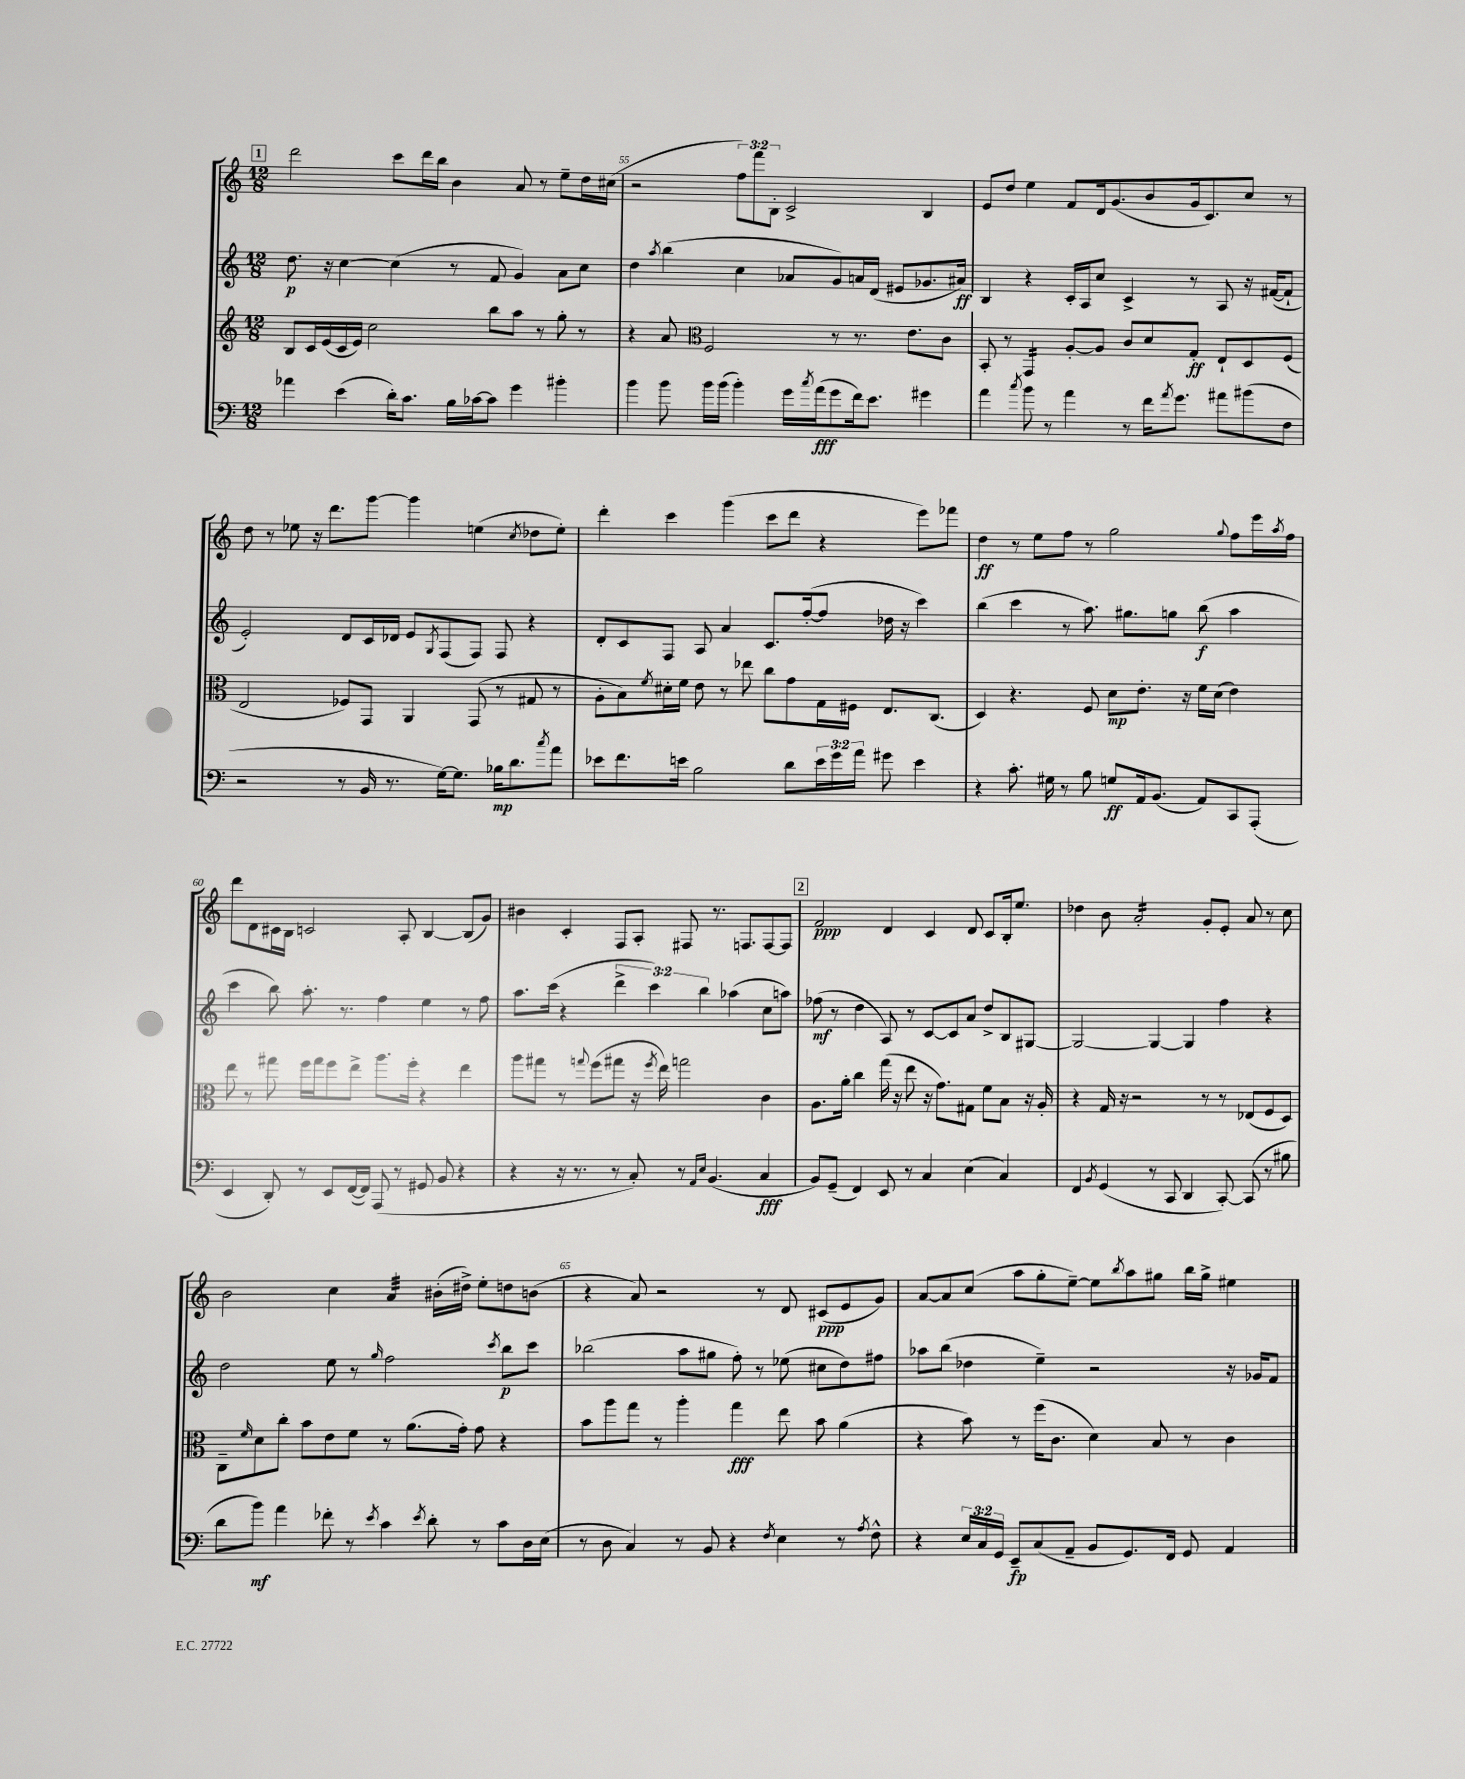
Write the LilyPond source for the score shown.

<<
\new StaffGroup <<
\new Staff = "s0" {
    \clef treble \key c \major \numericTimeSignature \time 12/8 \override Staff.TupletNumber.text = #tuplet-number::calc-fraction-text
    \mark \markup { \box "1" } d'''2 c'''8 d'''16 b''16 b'4 a'8 r8 e''8-- d''16 cis''16( |
    r2 \tuplet 3/2 { f''8) f'''8 b8-. } c'2-> b4 |
    e'8 d''8 e''4 f'8 d'16 g'8.( b'8 g'16 c'8.) c''8 r8 |
    d''8 r8 ees''8 r16 d'''8. g'''8~ g'''4 e''4( \acciaccatura { c''8 } des''8 e''8-.) |
    d'''4-. c'''4 g'''4( c'''8 d'''8 r4 e'''8) fes'''8 |
    d''4\ff r8 e''8 f''8 r8 g''2 \appoggiatura { g''8 } f''8 e'''16 \acciaccatura { a''8 } f''16 |
    d'''8 d'8 cis'16 b16 c'2 a8-. b4~ b8( g'8) |
    bis'4 c'4-. f8 a8-. fis8 r8. f8. f8~ f8 |
    \mark \markup { \box "2" } f'2\ppp d'4 c'4 d'8 c'8 b16-. e''8. |
    des''4 b'8 a'2:16-. g'8-. e'8-. a'8 r8 c''8 |
    b'2 c''4 a'4:32 bis'16-.( dis''16->) e''8-. d''8 b'8( |
    r4 a'8) r2 r8 d'8 cis'8\ppp( e'8 g'8) |
    a'8~ a'8 c''8( a''8 g''8-. e''8~--) e''8 \acciaccatura { b''8 } a''8 gis''8 b''16 gis''16-> eis''4 \bar "|." |
}
\new Staff = "s1" {
    \clef treble \key c \major \numericTimeSignature \time 12/8 \override Staff.TupletNumber.text = #tuplet-number::calc-fraction-text
    \mark \markup { \box "1" } d''8.\p r16 c''4~ c''4( r8 f'8 g'4) a'8 c''8 |
    d''4 \acciaccatura { a''8 } b''4( c''4 aes'8 g'8) a'16 d'16( eis'8 ges'8. ais'16\ff) |
    b4 r4 c'16-. a16 c''8 c'4-> r8 a8 r16 fis'16~( fis'8-! |
    e'2-.) d'8 c'16 des'16 e'8 \acciaccatura { g8 } f8( f8) f8 r4 |
    d'8-. c'8 f8 a8 a'4 c'8. f''16~-.( f''8 des''16 r16 c'''4) |
    b''4( c'''4 r8 a''8.) gis''8. g''8 b''8\f( a''4 |
    c'''4 b''8) a''8.-. r8. f''4 e''4 r8 f''8 |
    a''8. c'''16( r4 \tuplet 3/2 { d'''4-> c'''4) b''4 } aes''4( c''8 a''8) |
    \mark \markup { \box "2" } fes''8\mf( r8 d''4 a8) r8 c'8~ c'8 a'8 d''8-> b8 gis8~ |
    gis2~ gis4~ gis4 f''4 r4 |
    d''2 e''8 r8 \grace { g''16 } f''2 \acciaccatura { c'''8 } b''8\p c'''8 |
    bes''2( a''8 gis''8 f''8-.) r8 ees''8( cis''8 d''8) fis''8 |
    aes''8 b''8( des''4 e''4--) r2 r16 ges'16 f'8 \bar "|." |
}
\new Staff = "s2" {
    \clef treble \key c \major \numericTimeSignature \time 12/8
    \mark \markup { \box "1" } b8 c'16 e'16( c'16 e'16) c''2 b''8 a''8 r8 g''8-. r8 |
    r4 a'8 \clef alto f2 r8 r8. e'8. c'8 |
    b,8-. r8 g,4:16 a8~-. a8 c'8 d'8 g8-.\ff e8-! d8 f8( |
    e2 fes8) g,8 a,4 g,8( r8 gis8 r8 |
    a8-. b8) \acciaccatura { f'8 } dis'16-. f'16 e'8 r8 ees''8 c''8 g'8 g16 fis16 e8. c8.( |
    d4) r4. f8 d'8\mp e'8.-. r16 f'16 d'16( e'4) |
    e''8 r8 gis''8 f''16 gis''16 f''8 e''8-> a''8. f''16-. r4 e''4 |
    a''8 gis''8 r8 \appoggiatura { g''8 } f''8( gis''8 r16 \acciaccatura { f''8 } e''16) g''2 c'4 |
    \mark \markup { \box "2" } a8. a'16-. c''4 g''16( r16 e''8 r16 g'8.) gis8 f'8 b8 r16 a16-. |
    r4 g16 r16 r2 r8 r8 ees8( f8 d8) |
    c8-- \grace { f'16 } d'8 c''8-. b'8 e'8 f'8 r8 a'8.( g'16-.) g'8 r4 |
    b'8 a''8 g''8 r8 a''4-. g''4\fff e''8 b'8 a'4( |
    r4 b'8) r8 f''16( c'8. d'4) b8 r8 c'4 \bar "|." |
}
\new Staff = "s3" {
    \clef bass \key c \major \numericTimeSignature \time 12/8 \override Staff.TupletNumber.text = #tuplet-number::calc-fraction-text
    \mark \markup { \box "1" } aes'4 e'4( d'16-.) c'8. b16 ces'16~ ces'8 g'4 bis'4-. |
    b'4 b'8 b'16 b'16( b'4-.) g'16 \acciaccatura { c''8 } a'16\fff( g'8 f'16) e'8. gis'4 |
    a'4 \acciaccatura { c''8 } b'8 r8 a'4 r8 f'16 \acciaccatura { a'8 } g'8. ais'8 bis'8( f8 |
    r2 r8 b,16 r8. g16~) g8. bes16\mp d'8. \acciaccatura { c''8 } a'8 |
    ees'8 f'8. e'16 b2 d'8 \tuplet 3/2 { e'16 g'16 a'16 } gis'8 e'4 |
    r4 c'8.-. gis16 r8 b8 g8\ff a,16 b,8.( a,8) c,8 a,,8-.( |
    e,4 d,8-.) r8 e,8 f,16~( f,16) a,,8( r8 gis,8 b,8 r4 |
    r4 r16 r8. r8 c8-.) r8 \grace { a,16 e16 } b,4.( c4\fff |
    \mark \markup { \box "2" } b,8) g,8--( f,4) e,8 r8 c4 e4( c4) |
    f,4 \acciaccatura { b,8 } g,4( r8 c,8 d,4 c,8~-.) c,8( r8 bis8 |
    d'8 b'8\mf) a'4 fes'8-. r8 \acciaccatura { e'8 } c'4 \acciaccatura { e'8 } d'8-. r8 c'8 d16 e16( |
    r8 d8 c4) r8 b,8 r4 \acciaccatura { f8 } e4 r8 \acciaccatura { a8 } f8-^ |
    r4 \tuplet 3/2 { e16 c16 g,16 } e,8--\fp c8( a,8-- b,8 g,8.) f,16 g,8 a,4 \bar "|." |
}
>>
>>
\layout { \context { \Score currentBarNumber = #54 \override BarNumber.break-visibility = ##(#f #t #t) barNumberVisibility = #(every-nth-bar-number-visible 5) } }
